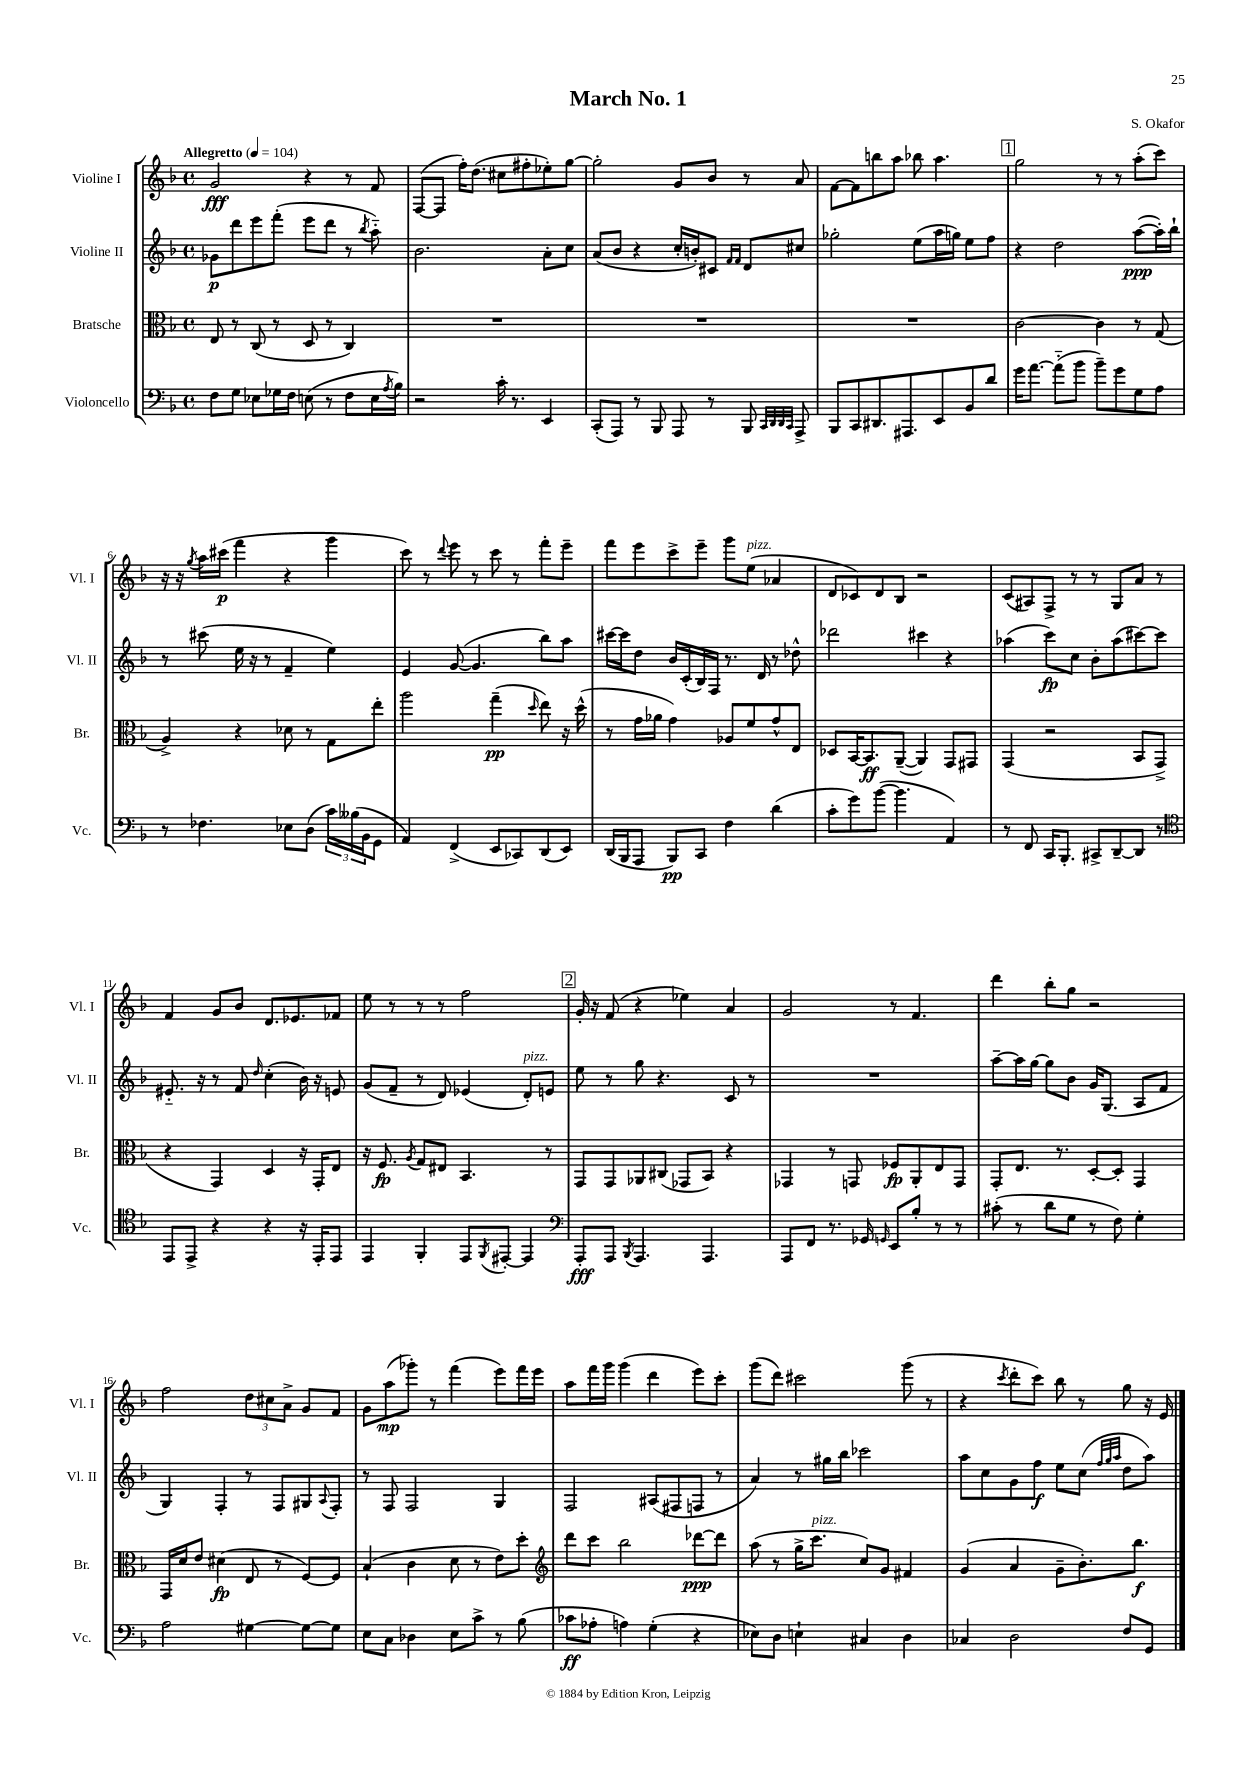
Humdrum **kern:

**kern	**kern	**kern	**kern
*staff4	*staff3	*staff2	*staff1
*clefF4	*clefC3	*clefG2	*clefG2
*k[b-]	*k[b-]	*k[b-]	*k[b-]
*M4/4	*M4/4	*M4/4	*M4/4
*met(c)	*met(c)	*met(c)	*met(c)
*MM104	*MM104	*MM104	*MM104
8F	8E	8g-	2g
8G	8r	8ddd	.
8E-	(8C	8eee	.
16G-	8r	(8fff'	.
16F	.	.	.
(8E	8D	8eee	4r
8r	8r	8ddd	.
8F	4C)	8r	8r
.	.	8qbb-	.
16E	.	8aa'~)	8f
8qA	.	.	.
16B-)	.	.	.
=	=	=	=
2r	1r	2.b-	([8F
.	.	.	8F]
.	.	.	16ff')
.	.	.	(8.dd
16c'	.	.	8cc#
8.r	.	.	.
.	.	.	8ff#'
4EE	.	8a'	8ee-')
.	.	8cc	[8gg
=	=	=	=
(8CC'	1r	(8a	2gg']
8AAA)	.	8b-	.
8r	.	4r	.
8BBB-	.	.	.
8AAA	.	16cc'	8g
.	.	16b')	.
8r	.	8c#	8b-
.	.	16qqf	.
.	.	16qqf	.
8BBB-	.	8d	8r
32qqCC	.	.	.
32qqDD	.	.	.
32qqDD	.	.	.
32qqCC	.	.	.
8AAA^	.	8cc#	8a
=	=	=	=
8BBB-	1r	2gg-'	[8f
8CC	.	.	8f]
8.DD#	.	.	8bb
.	.	.	8aa
8.AAA#	.	.	.
.	.	(8ee	8bb-
8EE	.	16aa	4.aa
.	.	16gg)	.
8BB-	.	8ee	.
8d	.	8ff	.
=	=	=	=
16g	[2c	4r	2gg
[8.a	.	.	.
(8a'~]	.	2dd	.
8b-	.	.	.
8b-~)	4c]	.	8r
8g	.	.	8r
8G	8r	([8aa	(8aa'
8A	(8G	16aa'])	8ccc)
.	.	16bb-`	.
=	=	=	=
8r	4A^)	8r	16r
.	.	.	16r
.	.	.	8qgg
4.F-	.	(8ccc#	16aa
.	.	.	(16ccc#
.	4r	16ee	4fff
.	.	16r	.
.	.	8r	.
8E-	8d-	4f~	4r
(8D	8r	.	.
24c)	8G	4ee)	4ggg
(24B--	.	.	.
24BB-	.	.	.
8GG	8ee'	.	.
=	=	=	=
4AA)	2aa	4e	8ccc)
.	.	.	8r
.	.	.	8qqddd
(4FF^	.	([8g	8eee
.	.	4.g]	8r
8EE	(4gg~	.	8ccc
8CC-)	.	.	8r
.	16qqdd	.	.
(8DD	8ee)	8bb-)	8fff'
8EE)	16r	8aa	8eee~
.	(16dd^^	.	.
=	=	=	=
(16DD	8r	[16ccc#	8fff
16BBB-	.	16ccc#]	.
8AAA	16g	8dd	8eee
.	16a-	.	.
8BBB-)	4g)	16b-	8ccc^
.	.	(16c'	.
8CC	.	16B-)	8eee~
.	.	16F	.
4F	8A-	8.r	8ggg
.	8f	.	(8ee
.	.	16d	.
(4d	8g^^	8r	4a-
.	8E	8dd-^^	.
=	=	=	=
8c'	8D-	2ddd-	8d
8g)	[16BB-	.	8c-)
.	8.BB-]	.	.
([8b-	.	.	8d
4.b-]	([8AA~	.	8B-
.	4AA])	4ccc#	2r
4AA)	8GG	4r	.
.	8GG#	.	.
=	=	=	=
8r	(4GG	(4aa-	(8c
8FF	.	.	8A#)
16CC	2r	8ccc)	8F^
8.BBB-'	.	.	.
.	.	8cc	8r
8CC#^	.	8b-'	8r
[8DD~	.	(8aa-	8G
8DD]	8BB-	[8ccc#)	8a
8r	8GG^	8ccc#]	8r
=	=	=	=
*clefC4	*	*	*
8EE	4r	8.e#'~	4f
8EE^	.	.	.
.	.	16r	.
4r	4GG)	8r	8g
.	.	8f	8b-
.	.	16qqdd	.
4r	4D	(4cc'	8.d
.	.	.	8.e-
16r	16r	16b-)	.
16EE'	16GG'	16r	.
8EE	8E	8e	8f-
=	=	=	=
4EE	16r	(8g	8ee
.	8.F	.	.
.	.	8f~	8r
.	8qA	.	.
4FF'	8G	8r	8r
.	8E#	8d)	8r
8EE	4.BB-	(4e-	2ff
8qFF	.	.	.
[8EE#'	.	.	.
4EE#]	.	8d')	.
.	8r	8e	.
=	=	=	=
*clefF4	*	*	*
8AAA'	8GG	8ee	16g'
.	.	.	16r
8AAA	8GG	8r	(8f
8qBBB-	.	.	.
4.AAA	8AA-	8gg	4r
.	(8C#	4.r	.
.	8GG-	.	4ee-)
4.AAA	8BB-)	.	.
.	4r	8c	4a
.	.	8r	.
=	=	=	=
8AAA	4GG-	1r	2g
8FF	.	.	.
8.r	8r	.	.
.	8GG	.	.
16GG-	.	.	.
16qqGG	.	.	.
8EE	8F-	.	8r
8B-'	8AA'	.	4.f
8r	8E	.	.
8r	8GG	.	.
=	=	=	=
(8c#'	8GG'	[8aa~	4ddd
8r	8.E	16aa]	.
.	.	[16gg	.
8d	.	8gg]	8bb-'
.	8.r	.	.
8G	.	8b-	8gg
8r	[8D'	16g	2r
.	.	(8.G	.
8F)	8D']	.	.
4G'	4GG	8A	.
.	.	8f	.
=	=	=	=
2A	16GG	4G)	2ff
.	16d	.	.
.	8e	.	.
.	(4d#	4F'	.
[4G#	8E	8r	12dd
.	.	.	12cc#
.	8r	8F	.
.	.	.	12a^
8G#_	[8F)	8G#	8g
.	.	8qqA	.
8G#]	8F]	8F'	8f
=	=	=	=
8E	(4B-`	8r	8g
8C	.	8F	(8aa
4D-	4c	2F	8ggg-')
.	.	.	8r
8E	8d	.	(4fff
8c^	8r	.	.
8r	8e)	4G	8eee)
(8B-	8dd'	.	16fff
.	.	.	16eee
=	=	=	=
*	*clefG2	*	*
8c-	8ddd	2F	8aa
8A-'	8ccc	.	16fff
.	.	.	16ggg
4A)	2bb-	.	(4ggg
(4G'	.	(8A#	4ddd
.	.	8F#	.
4r	[8ddd-	8F	8eee)
.	8ddd-]	8r	8ccc'
=	=	=	=
8E-)	(8aa	4a)	(8ggg
8D	8r	.	8ddd)
4E`	16gg^	8r	2ccc#
.	8.ccc	.	.
.	.	16gg#	.
.	.	16bb-	.
4C#	8cc)	2ccc-	.
.	8g	.	.
4D	4f#	.	(8ggg
.	.	.	8r
=	=	=	=
4C-	(4g	8aa	4r
.	.	8cc	.
.	.	.	8qccc
2D	4a	8g	8ddd'
.	.	8ff	8ccc)
.	8g~	8ee	8bb-
.	8.b-')	(8cc	8r
.	.	32qqff	.
.	.	32qqgg	.
.	.	32qqaa	.
8F	.	8dd	8gg
.	8.bb-	.	.
8GG	.	8aa)	16r
.	.	.	16e
==	==	==	==
*-	*-	*-	*-
